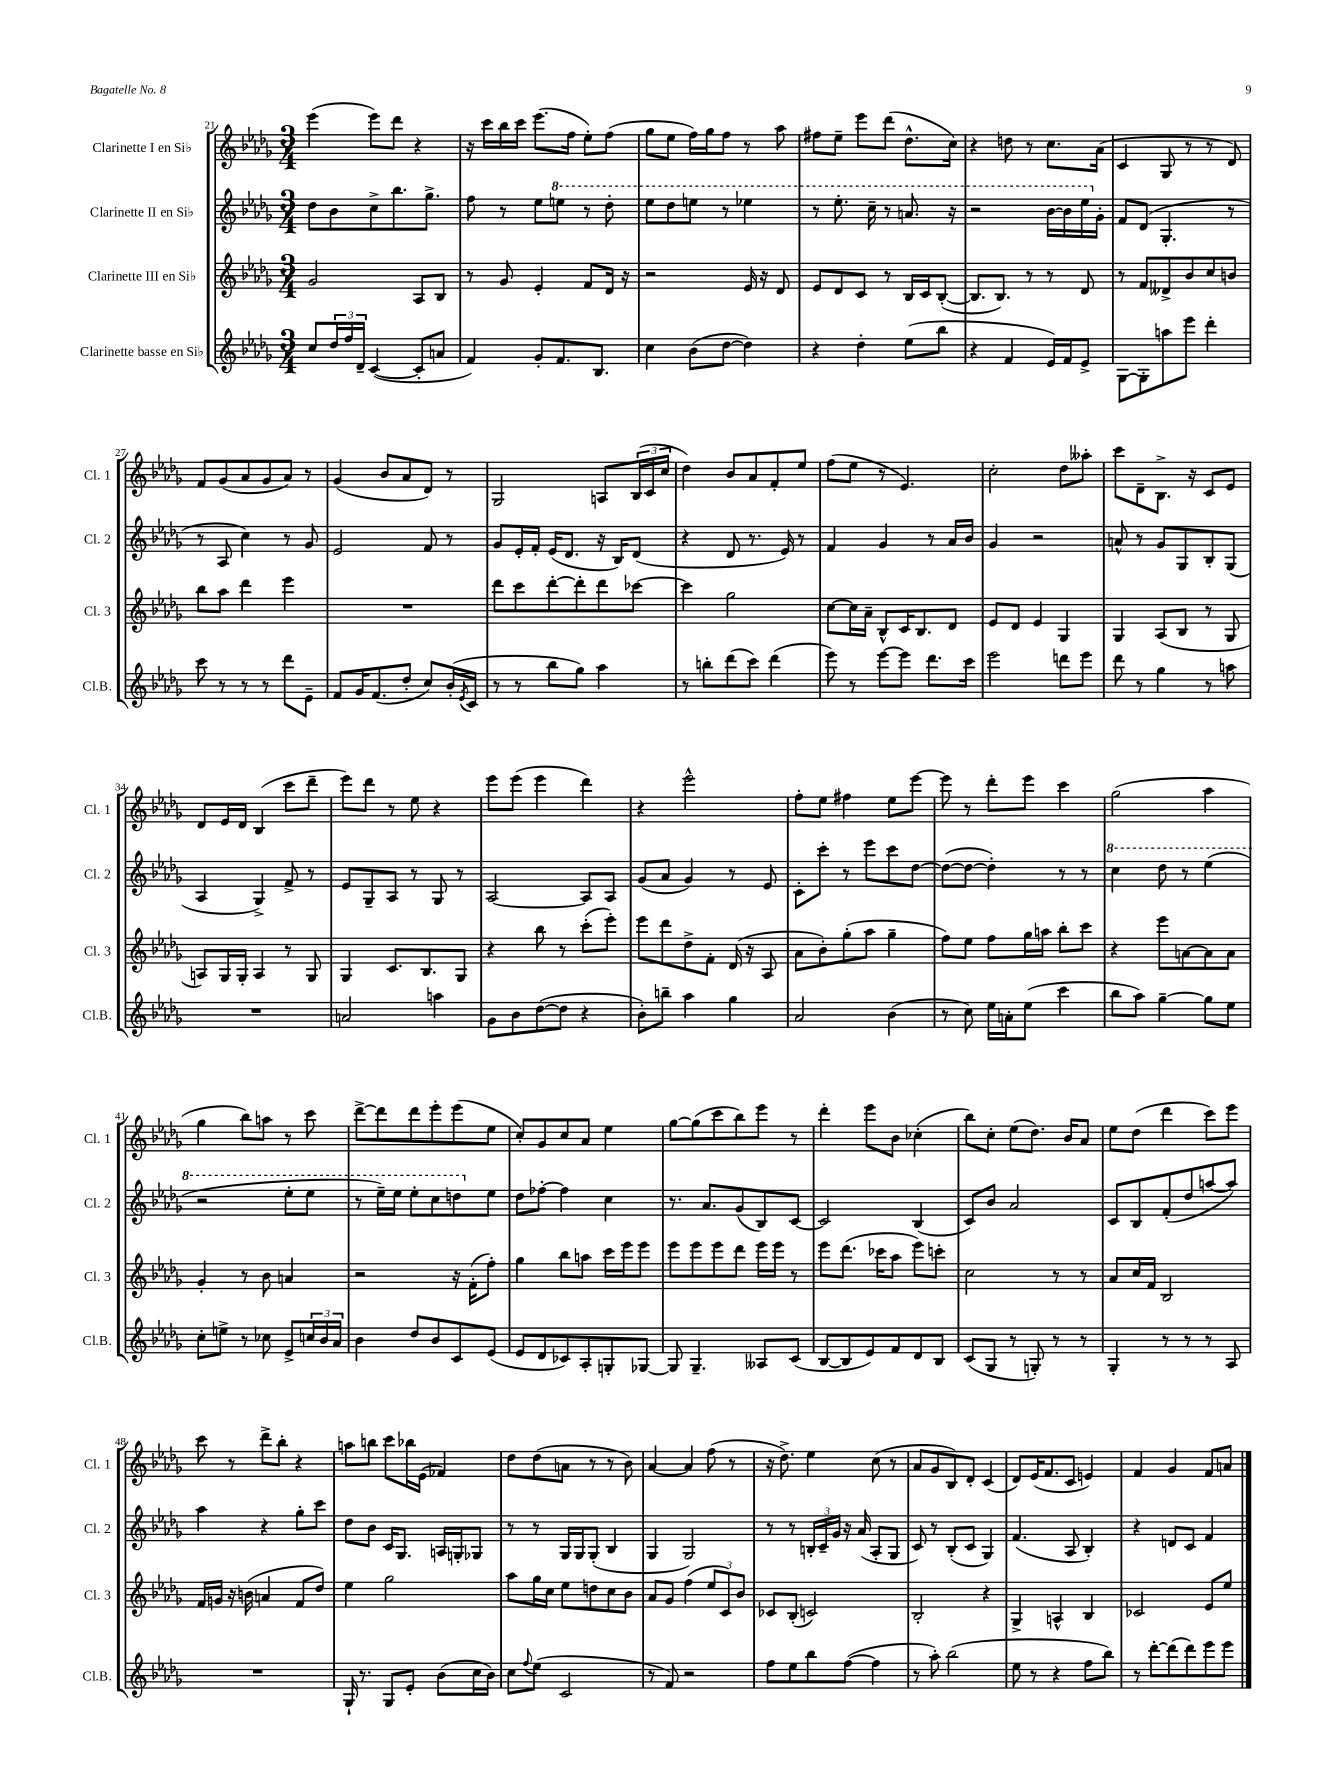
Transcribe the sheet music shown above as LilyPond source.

<<
\new StaffGroup <<
\new Staff = "s0" \with { instrumentName = "Clarinette I en Sib" shortInstrumentName = "Cl. 1" } {
    \clef treble \key des \major \numericTimeSignature \time 3/4
    ees'''4( ees'''8) des'''8 r4 |
    r16 c'''16 bes''16 c'''16 ees'''8.( f''16 ees''8-.) f''8( |
    ges''8 ees''8 f''16) ges''16 f''8 r8 aes''8 |
    fis''8 ees''8-- ees'''8 des'''8( des''8.-^ c''16) |
    r4 d''8 r8 c''8. aes'16( |
    c'4 ges8 r8 r8 des'8) |
    f'8 ges'8( aes'8 ges'8 aes'8) r8 |
    ges'4( bes'8 aes'8 des'8) r8 |
    ges2 a8 \tuplet 3/2 { bes16( c'16 c''16 } |
    des''4) bes'8 aes'8 f'8-. ees''8 |
    f''8( ees''8 r8 ees'4.) |
    c''2-. des''8 aeses''8-. |
    c'''8 des'8-- bes8.-> r16 c'8 ees'8 |
    des'8 ees'16 des'16 bes4( c'''8 des'''8-- |
    ees'''8) des'''8 r8 ees''8 r4 |
    ees'''8 ees'''8( ees'''4 des'''4) |
    r4 ees'''2-^ |
    f''8-. ees''8 fis''4 ees''8 ees'''8~ |
    ees'''8 r8 des'''8-. ees'''8 c'''4 |
    ges''2( aes''4 |
    ges''4 bes''8) a''8 r8 c'''8 |
    des'''8~-> des'''8 des'''8 ees'''8-. ees'''8( ees''8 |
    c''8-.) ges'8 c''8 aes'8 ees''4 |
    ges''8~ ges''8( c'''8 bes''8) ees'''8 r8 |
    des'''4-. ees'''8 bes'8 ces''4-.( |
    bes''8) c''8-. ees''8( des''8.) bes'16 aes'8 |
    ees''8 des''8( des'''4 c'''8) ees'''8 |
    c'''8 r8 des'''8-> bes''8-. r4 |
    a''8 b''8 c'''8 bes''16 ees'16( fes'4) |
    des''8 des''8( a'8 r8 r8 bes'8) |
    aes'4~ aes'4 f''8( r8 |
    r16 des''8.->) ees''4 c''8( r8 |
    aes'8 ges'8 bes8) des'8-. c'4( |
    des'8) ees'16( f'8. c'8 e'4) |
    f'4 ges'4 f'8 a'8 \bar "|." |
}
\new Staff = "s1" \with { instrumentName = "Clarinette II en Sib" shortInstrumentName = "Cl. 2" } {
    \clef treble \key des \major \numericTimeSignature \time 3/4
    des''8 bes'8 c''8-> bes''8. ges''8.-> |
    f''8 r8 ees''8 \ottava #1 e'''8 r8 des'''8-. |
    ees'''8 des'''8 e'''8 r8 ees'''4 |
    r8 ees'''8.-. c'''16-- r8 a''8. r16 |
    r2 bes''16~ bes''16 ees'''16 \ottava #0 ges'16-. |
    f'8 des'8( ges4.-. r8 |
    r8 aes8 c''4) r8 ges'8 |
    ees'2 f'8 r8 |
    ges'8 ees'16-. f'16-. ees'16( des'8. r16 bes16) des'8( |
    r4 des'8 r8. ees'16) r8 |
    f'4 ges'4 r8 aes'16 bes'16 |
    ges'4 r2 |
    a'8-^ r8 ges'8 ges8 bes8-. ges8( |
    aes4 ges4->) f'8-> r8 |
    ees'8 ges8-- aes8 r8 ges8 r8 |
    aes2~ aes8 aes8 |
    ges'8( aes'8 ges'4) r8 ees'8 |
    c'8-. c'''8-. r8 ees'''8 c'''8 des''8~ |
    des''8~( des''8~ des''4-.) r8 r8 |
    \ottava #1 c'''4 des'''8 r8 ees'''4( |
    r2 ees'''8-. ees'''8 |
    r8 ees'''16--) ees'''16 ees'''8-. c'''8 d'''8 \ottava #0 ees''8 |
    des''8 fes''8~-. fes''4 c''4 |
    r8. aes'8. ges'8( bes8) c'8~ |
    c'2 bes4( |
    c'8) bes'8 aes'2 |
    c'8 bes8 f'8-.( des''8 a''8~ a''8) |
    aes''4 r4 ges''8-. c'''8 |
    des''8 bes'8 c'16 ges8. a16 g16-. ges8 |
    r8 r8 ges16 ges16 ges8-.( bes4 |
    ges4 ges2) |
    r8 r8 \tuplet 3/2 { b16-. c'16-- ges'16 } r16 aes'16( aes8-. ges8 |
    c'8) r8 bes8-.( c'8 ges4) |
    f'4.( aes8 bes4-.) |
    r4 d'8 c'8 f'4 \bar "|." |
}
\new Staff = "s2" \with { instrumentName = "Clarinette III en Sib" shortInstrumentName = "Cl. 3" } {
    \clef treble \key des \major \numericTimeSignature \time 3/4
    ges'2 aes8 bes8 |
    r8 ges'8 ees'4-. f'8 des'16 r16 |
    r2 ees'16 r16 des'8 |
    ees'8 des'8 c'8 r8 bes16 c'16 bes8~-.( |
    bes8. bes8.) r8 r8 des'8 |
    r8 f'8 deses'8-> bes'8 c''8 b'8 |
    bes''8 aes''8 des'''4 ees'''4 |
    R2. |
    des'''8 c'''8 des'''8~-. des'''8-. des'''8 ces'''8~ |
    ces'''4 ges''2 |
    c''8~ c''16 aes'16-- bes8-^ c'16 bes8. des'8 |
    ees'8 des'8 ees'4 ges4 |
    ges4 aes8( bes8 r8 ges8 |
    a8) ges16 ges16-. a4 r8 ges8 |
    ges4 c'8. bes8. ges8 |
    r4 bes''8 r8 c'''8-.( ees'''8-.) |
    ees'''8 des'''8 des''8-> f'8-. des'16( r16 aes8 |
    aes'8 bes'8-.) ges''8-.( aes''8 ges''4-- |
    f''8) ees''8 f''8 ges''16 a''16 bes''8-. c'''8 |
    r4 ees'''8 a'8~ a'8 a'8 |
    ges'4-. r8 bes'8 a'4 |
    r2 r16 f'16-.( f''8-.) |
    ges''4 bes''8 a''8 c'''16 ees'''16 ees'''8 |
    ees'''8 ees'''8 ees'''8 des'''8 ees'''16 ees'''16 r8 |
    ees'''8 des'''8.( ces'''16 aes''8 ees'''8) c'''8-. |
    c''2 r8 r8 |
    aes'8 c''16 f'16 bes2 |
    f'16 g'16 r16 b'16( a'4 f'8 des''8) |
    ees''4 ges''2 |
    aes''8 ges''16 c''16 ees''8 d''8 c''8 bes'8 |
    aes'8 ges'8 f''4( \tuplet 3/2 { ees''8 c'8) bes'8 } |
    ces'8 bes8-.( c'2) |
    bes2-. r4 |
    ges4-> a4-^ bes4 |
    ces'2 ees'8 ees''8 \bar "|." |
}
\new Staff = "s3" \with { instrumentName = "Clarinette basse en Sib" shortInstrumentName = "Cl.B." } {
    \clef treble \key des \major \numericTimeSignature \time 3/4
    c''8 \tuplet 3/2 { des''16 f''16 des'16-- } c'4~( c'8-. a'8 |
    f'4) ges'8-. f'8. bes8. |
    c''4 bes'8( des''8~ des''4) |
    r4 des''4-. ees''8( bes''8 |
    r4 f'4 ees'16) f'16 ees'8-> |
    ges8~ ges8-. a''8 ees'''8 des'''4-. |
    c'''8 r8 r8 r8 des'''8 ees'8-- |
    f'8 ges'16 f'8.( des''8-. c''8) bes'16-.( \acciaccatura { ees'8 } c'16 |
    r8 r8 bes''8 ges''8) aes''4 |
    r8 b''8-. des'''8( c'''8) des'''4( |
    ees'''8) r8 ees'''8~ ees'''8 des'''8. c'''16 |
    ees'''2 d'''8 ees'''8 |
    des'''8 r8 ges''4 r8 a''8 |
    R2. |
    a'2 a''4 |
    ges'8 bes'8 des''8~( des''8 r4 |
    bes'8-.) b''8-- aes''4 ges''4 |
    aes'2 bes'4( |
    r8 c''8) ees''16 a'16-. ees''8( c'''4 |
    bes''8 aes''8) ges''4~-- ges''8 ees''8 |
    c''8-. e''8-> r8 ces''8 ees'8-> \tuplet 3/2 { c''16 bes'16 aes'16 } |
    bes'4 des''8 bes'8 c'8 ees'8( |
    ees'8 des'8 ces'8) aes8-. g8-. ges8~ |
    ges8 ges4.-- aeses8 c'8( |
    bes8~ bes8 ees'8) f'8 des'8 bes8 |
    c'8( ges8 r8 g8-.) r8 r8 |
    ges4-. r8 r8 r8 aes8 |
    R2. |
    ges16-! r8. ges8 ees'8-. bes'8( c''16 bes'16) |
    c''8 \appoggiatura { f''8 } ees''8( c'2 |
    r8 f'8) r2 |
    f''8 ees''8 bes''8 f''8~( f''4 |
    r8 aes''8-.) bes''2( |
    ees''8 r8 r4 f''8 bes''8) |
    r8 des'''8~-. des'''8( des'''8) ees'''8 ees'''8 \bar "|." |
}
>>
>>
\layout { \context { \Score currentBarNumber = #21 } }
